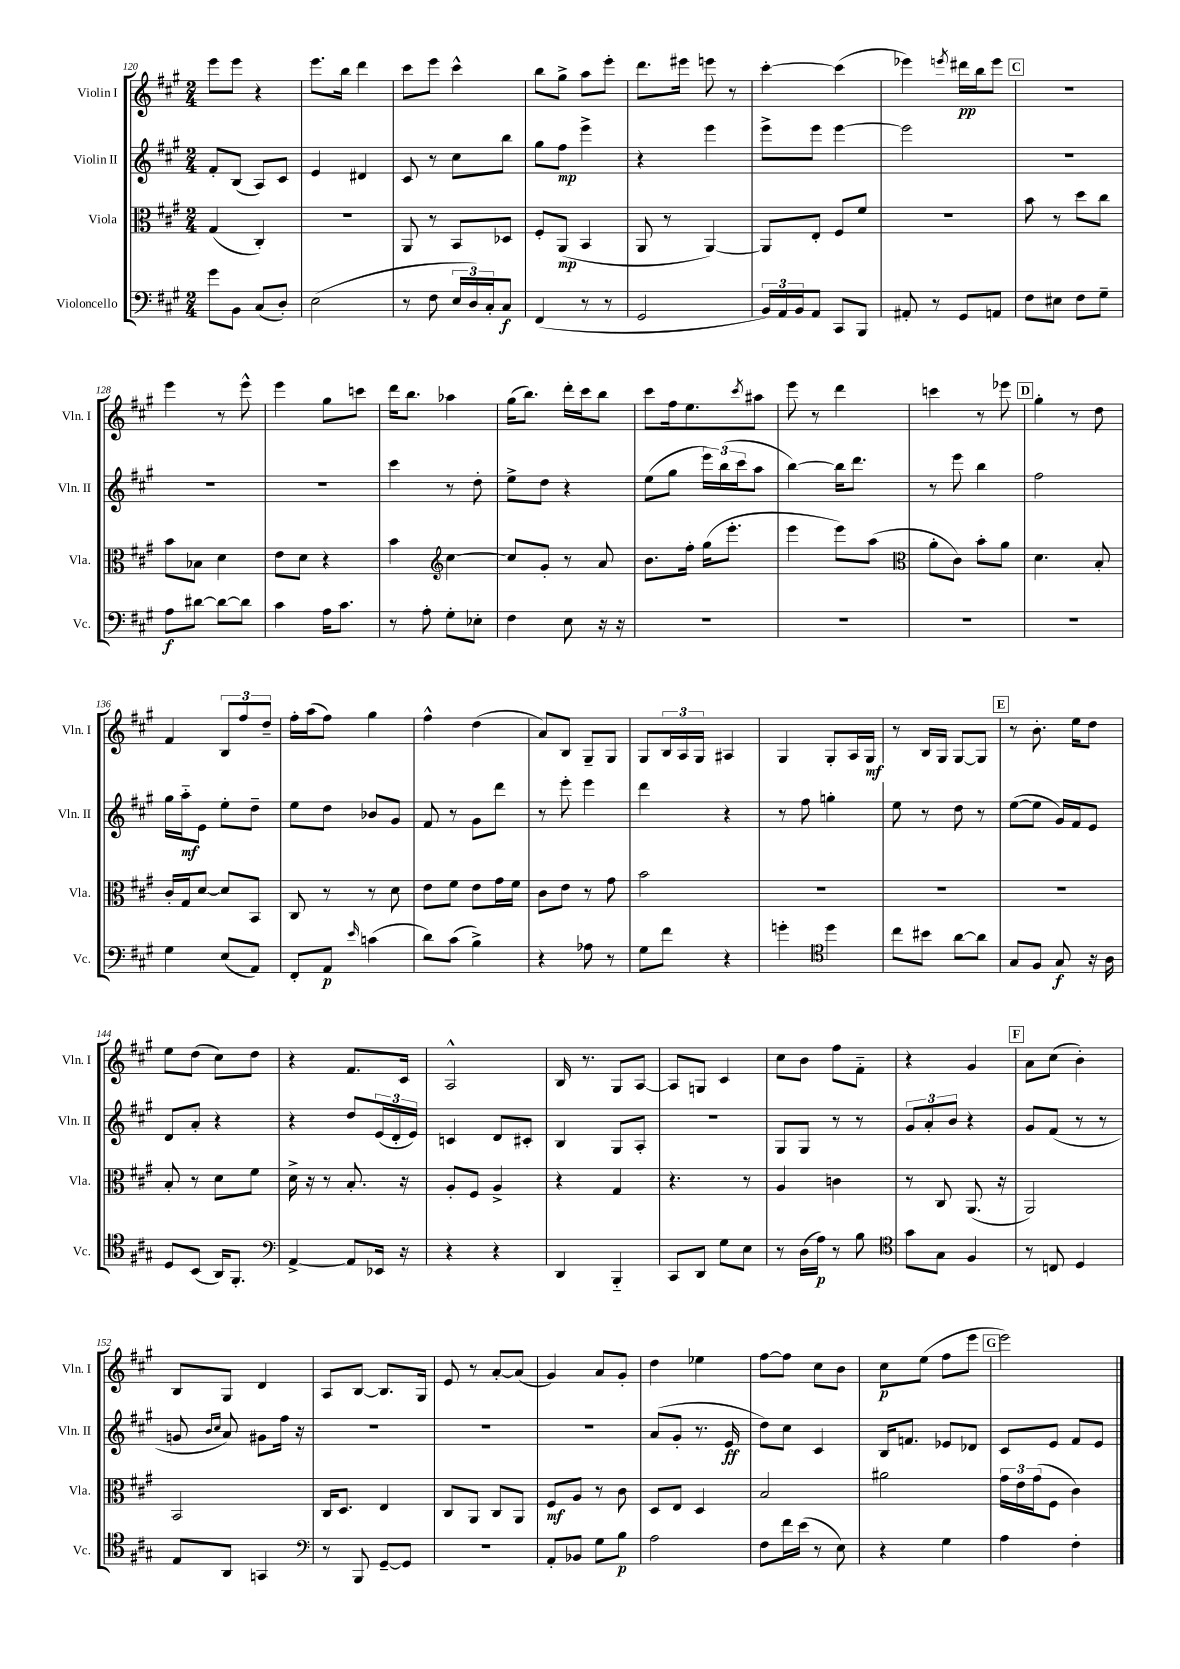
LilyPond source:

<<
\new StaffGroup <<
\new Staff = "s0" \with { instrumentName = "Violin I" shortInstrumentName = "Vln. I" } {
    \clef treble \key a \major \numericTimeSignature \time 2/4
    e'''8 e'''8 r4 |
    e'''8. b''16 d'''4 |
    cis'''8 e'''8 cis'''4-^ |
    b''8 gis''8-> a''8 e'''8-. |
    d'''8. eis'''16 e'''8 r8 |
    cis'''4~-. cis'''4( |
    ees'''4) \acciaccatura { e'''8 } dis'''16\pp b''16 e'''8 |
    \mark \markup { \box "C" } R2 |
    e'''4 r8 e'''8-^ |
    e'''4 gis''8 c'''8 |
    d'''16 b''8. aes''4 |
    gis''16( b''8.) d'''16-. cis'''16 b''8 |
    cis'''8 fis''16 e''8. \acciaccatura { cis'''8 } ais''8 |
    e'''8 r8 d'''4 |
    c'''4 r8 ees'''8 |
    \mark \markup { \box "D" } gis''4-. r8 d''8 |
    fis'4 \tuplet 3/2 { b8 fis''8 d''8-- } |
    fis''16-. a''16( fis''8) gis''4 |
    fis''4-^ d''4( |
    a'8) b8 gis8-- gis8 |
    gis8 \tuplet 3/2 { b16 a16 gis16 } ais4 |
    gis4 gis8-. a16 gis16\mf |
    r8 b16 gis16 gis8~ gis8 |
    \mark \markup { \box "E" } r8 b'8.-. e''16 d''8 |
    e''8 d''8( cis''8) d''8 |
    r4 fis'8. cis'16 |
    a2-^ |
    b16 r8. gis8 a8~ |
    a8 g8 cis'4 |
    cis''8 b'8 fis''8 fis'8-_ |
    r4 gis'4 |
    \mark \markup { \box "F" } a'8 cis''8( b'4-.) |
    b8 gis8 d'4 |
    a8 b8~ b8. gis16 |
    e'8 r8 a'8~-. a'8( |
    gis'4) a'8 gis'8-. |
    d''4 ees''4 |
    fis''8~ fis''8 cis''8 b'8 |
    cis''8\p e''8( fis''8 e'''8 |
    \mark \markup { \box "G" } e'''2) \bar "|." |
}
\new Staff = "s1" \with { instrumentName = "Violin II" shortInstrumentName = "Vln. II" } {
    \clef treble \key a \major \numericTimeSignature \time 2/4
    fis'8-. b8( a8) cis'8 |
    e'4 dis'4 |
    cis'8 r8 cis''8 b''8 |
    gis''8 fis''8\mp e'''4-> |
    r4 e'''4 |
    e'''8-> e'''8 e'''4~ |
    e'''2 |
    \mark \markup { \box "C" } R2 |
    R2 |
    R2 |
    cis'''4 r8 d''8-. |
    e''8-> d''8 r4 |
    e''8( gis''8 \tuplet 3/2 { e'''16) b''16( cis'''16 } a''8 |
    b''4~) b''16 d'''8. |
    r8 e'''8 b''4 |
    \mark \markup { \box "D" } fis''2 |
    gis''16 a''16-_\mf e'8 e''8-. d''8-- |
    e''8 d''8 bes'8 gis'8 |
    fis'8 r8 gis'8 d'''8 |
    r8 e'''8-. e'''4 |
    d'''4 r4 |
    r8 fis''8 g''4-. |
    e''8 r8 d''8 r8 |
    \mark \markup { \box "E" } e''8~( e''8 gis'16) fis'16 e'8 |
    d'8 a'8-. r4 |
    r4 d''8 \tuplet 3/2 { e'16( d'16-. e'16) } |
    c'4 d'8 cis'8-. |
    b4 gis8 a8-. |
    R2 |
    gis8 gis8 r8 r8 |
    \tuplet 3/2 { gis'8 a'8-. b'8 } r4 |
    \mark \markup { \box "F" } gis'8 fis'8( r8 r8 |
    g'8 \grace { b'16 cis''16 } a'8) gis'8 fis''16 r16 |
    R2 |
    R2 |
    R2 |
    a'8( gis'8-. r8. e'16\ff |
    d''8) cis''8 cis'4 |
    b16 f'8. ees'8 des'8 |
    \mark \markup { \box "G" } cis'8 e'8 fis'8 e'8 \bar "|." |
}
\new Staff = "s2" \with { instrumentName = "Viola" shortInstrumentName = "Vla." } {
    \clef alto \key a \major \numericTimeSignature \time 2/4
    gis4( cis4-.) |
    r2 |
    a,8 r8 b,8 des8 |
    fis8-. a,8\mp( b,4 |
    a,8 r8 a,4~) |
    a,8 e8-. fis8 fis'8 |
    R2 |
    \mark \markup { \box "C" } b'8 r8 d''8 cis''8 |
    b'8 bes8 d'4 |
    e'8 d'8 r4 |
    b'4 \clef treble cis''4~ |
    cis''8 gis'8-. r8 a'8 |
    b'8. fis''16-. gis''16( e'''8.-. |
    e'''4 e'''8) a''8( |
    \clef alto a'8-. cis'8) b'8-. a'8 |
    \mark \markup { \box "D" } d'4. b8-. |
    cis'16-. gis16 d'8~ d'8 b,8 |
    cis8 r8 r8 d'8 |
    e'8 fis'8 e'8 gis'16 fis'16 |
    cis'8 e'8 r8 gis'8 |
    b'2 |
    R2 |
    R2 |
    \mark \markup { \box "E" } R2 |
    b8-. r8 d'8 fis'8 |
    d'16-> r16 r8 b8.-. r16 |
    a8-. fis8 a4-> |
    r4 gis4 |
    r4. r8 |
    a4 c'4 |
    r8 cis8 a,8.( r16 |
    \mark \markup { \box "F" } a,2) |
    b,2 |
    cis16 d8. e4 |
    cis8 a,8 cis8 a,8 |
    fis8\mf a8 r8 cis'8 |
    d8 e8 d4 |
    b2 |
    ais'2 |
    \mark \markup { \box "G" } \tuplet 3/2 { gis'16 e'16 gis'16( } fis8 cis'4) \bar "|." |
}
\new Staff = "s3" \with { instrumentName = "Violoncello" shortInstrumentName = "Vc." } {
    \clef bass \key a \major \numericTimeSignature \time 2/4
    gis'8 b,8 cis8( d8-.) |
    e2( |
    r8 fis8 \tuplet 3/2 { e16 d16) cis16-. } cis8\f |
    fis,4( r8 r8 |
    gis,2 |
    \tuplet 3/2 { b,16) a,16 b,16 } a,8 cis,8 b,,8 |
    ais,8-. r8 gis,8 a,8 |
    \mark \markup { \box "C" } fis8 eis8 fis8 gis8-- |
    a8\f dis'8~ dis'8~ dis'8 |
    cis'4 a16 cis'8. |
    r8 a8-. gis8-. ees8-. |
    fis4 e8 r16 r16 |
    R2 |
    R2 |
    R2 |
    \mark \markup { \box "D" } R2 |
    gis4 e8( a,8) |
    fis,8-. a,8\p \grace { e'16 } c'4( |
    d'8) cis'8( b4->) |
    r4 aes8 r8 |
    gis8 fis'8 r4 |
    g'4-. \clef tenor d''4 |
    cis''8 bis'8 a'8~ a'8 |
    \mark \markup { \box "E" } gis8 fis8 gis8\f r16 a16 |
    d8 b,8( a,16) fis,8.-. |
    \clef bass a,4~-> a,8 ees,16 r16 |
    r4 r4 |
    d,4 b,,4-_ |
    cis,8 d,8 gis8 e8 |
    r8 d16( a16\p) r8 b8 |
    \clef tenor gis'8 gis8 fis4 |
    \mark \markup { \box "F" } r8 c8 d4 |
    e8 a,8 g,4 |
    \clef bass r8 b,,8 gis,8~-- gis,8 |
    R2 |
    a,8-. bes,8 gis8 b8\p |
    a2 |
    fis8 fis'16 e'16( r8 e8) |
    r4 gis4 |
    \mark \markup { \box "G" } a4 fis4-. \bar "|." |
}
>>
>>
\layout { \context { \Score currentBarNumber = #120 } }
